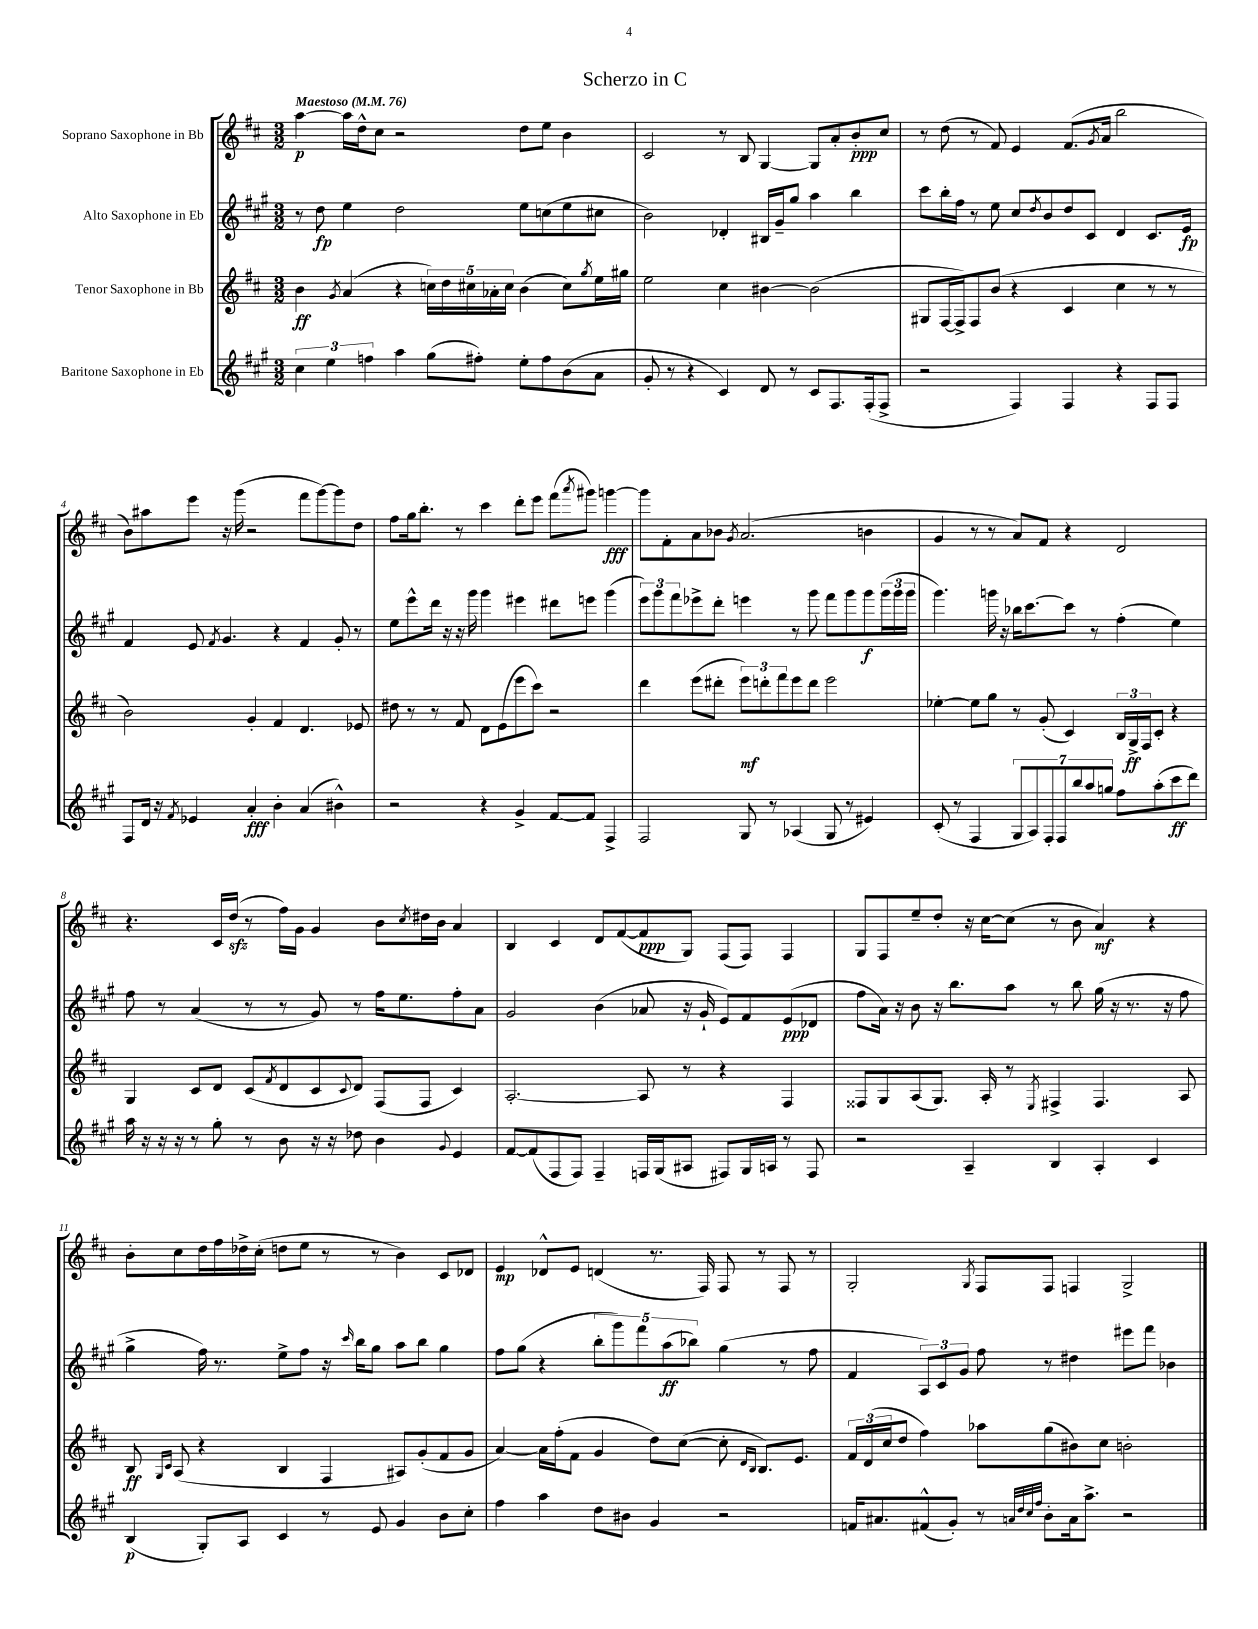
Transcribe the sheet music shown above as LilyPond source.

\header { title = "Scherzo in C" }
<<
\new StaffGroup <<
\new Staff = "s0" \with { instrumentName = "Soprano Saxophone in Bb" } {
    \clef treble \key d \major \numericTimeSignature \time 3/2 \tempo "Maestoso" 4 = 76
    a''4~\p a''16 d''16-^ cis''8 r2 d''8 e''8 b'4 |
    cis'2 r8 b8 g4~ g8 a'8-. b'8-.\ppp cis''8 |
    r8 d''8( r8 fis'8) e'4 fis'8.( \acciaccatura { g'8 } a'16 b''2 |
    b'8) ais''8 e'''8 r16 g'''16( r2 fis'''8 g'''8~) g'''8 d''8 |
    fis''8 g''16 b''8.-. r8 cis'''4 d'''8-. e'''8 fis'''8( \acciaccatura { a'''8 } gis'''8) g'''4~\fff |
    g'''8 fis'8-. a'8 bes'8 \acciaccatura { g'8 } a'2.( b'4 |
    g'4 r8 r8 a'8) fis'8 r4 d'2 |
    r4. cis'16 d''16\sfz( r8 fis''16) g'16 g'4 b'8 \acciaccatura { cis''8 } dis''16 b'16 a'4 |
    b4 cis'4 d'8 fis'8~( fis'8\ppp g8) fis8( fis8) fis4 |
    g8 fis8 e''8-- d''8-. r16 cis''16~ cis''8( r8 b'8 a'4\mf) r4 |
    b'8-. cis''8 d''16 fis''16 des''16-> cis''16-.( d''8 e''8 r8 r8 b'4) cis'8 des'8 |
    e'4\mp des'8-^ e'8 d'4( r8. fis16) fis8 r8 fis8 r8 |
    g2-. \acciaccatura { g8 } fis8 fis8 f4 g2-> \bar "|." |
}
\new Staff = "s1" \with { instrumentName = "Alto Saxophone in Eb" } {
    \clef treble \key a \major \numericTimeSignature \time 3/2
    r8 d''8\fp e''4 d''2 e''8 c''8( e''8 cis''8 |
    b'2) des'4-. bis16 gis'16-- gis''8 a''4 b''4 |
    cis'''8 b''16-. fis''16 r8 e''8 cis''8 \acciaccatura { d''8 } b'8 d''8 cis'8 d'4 cis'8. e'16\fp |
    fis'4 e'8 \acciaccatura { fis'8 } gis'4. r4 fis'4 gis'8-. r8 |
    e''8 e'''8-^ d'''16 r16 r16 gis'''16 gis'''4 eis'''4 dis'''8 e'''8 gis'''4( |
    \tuplet 3/2 { e'''8) gis'''8 fis'''8 } ees'''8-> d'''8-. e'''4 r8 gis'''8 fis'''8 gis'''8 gis'''8\f \tuplet 3/2 { gis'''16( gis'''16 gis'''16 } |
    gis'''4.) g'''16 r16 bes''16 cis'''8.~ cis'''8 r8 fis''4-.( e''4) |
    fis''8 r8 a'4( r8 r8 gis'8) r8 fis''16 e''8. fis''8-. a'8 |
    gis'2 b'4( aes'8 r16 gis'16-! e'8) fis'8 e'8\ppp( des'8 |
    fis''8 a'16) r16 b'8 r16 b''8. a''8 r8 b''8 gis''16( r16 r8. r16 fis''8 |
    gis''4-> fis''16) r8. e''8-> fis''8 r16 \grace { cis'''16 } b''16 gis''8 a''8 b''8 gis''4 |
    fis''8 gis''8( r4 \tuplet 5/4 { b''8-. gis'''8) fis'''8 a''8\ff( bes''8) } gis''4( r8 fis''8 |
    fis'4 \tuplet 3/2 { a8) cis'8 gis'8 } fis''8 r8 dis''4 eis'''8 fis'''8 bes'4 \bar "|." |
}
\new Staff = "s2" \with { instrumentName = "Tenor Saxophone in Bb" } {
    \clef treble \key d \major \numericTimeSignature \time 3/2
    b'4\ff \acciaccatura { g'8 } a'4( r4 \tuplet 5/4 { c''16) d''16 cis''16 aes'16-. cis''16 } b'4( cis''8) \acciaccatura { g''8 } e''16 gis''16 |
    e''2 cis''4 bis'4~ bis'2( |
    gis8 fis16~ fis16->) fis8 b'8( r4 cis'4 cis''4 r8 r8 |
    b'2) g'4-. fis'4 d'4. ees'8 |
    dis''8 r8 r8 fis'8 d'8 e'8( e'''8 cis'''8) r2 |
    d'''4 e'''8( dis'''8-. \tuplet 3/2 { e'''8\mf) d'''8-. fis'''8 } e'''8 d'''8 e'''2 |
    ees''4~-. ees''8 g''8 r8 g'8-.( cis'4) \tuplet 3/2 { b16 g16->\ff fis16 } cis'8-. r4 |
    g4 cis'8 d'8 cis'8( \acciaccatura { fis'8 } d'8 cis'8 \appoggiatura { cis'8 } d'8) fis8( fis8 cis'4) |
    a2.~-. a8 r8 r4 fis4 |
    fisis8 g8 a8( g8.) a16-. r8 \acciaccatura { e8 } fis4-> fis4. a8 |
    b8\ff \grace { g16 cis'16 } a8( r4 b4 fis4 ais8) g'8-.( fis'8 g'8 |
    a'4~) a'16 fis''16-.( fis'8 g'4 d''8) cis''8~( cis''8-. \grace { d'16 b16 } b8.) e'8. |
    \tuplet 3/2 { fis'16 d'16( cis''16 } d''8 fis''4) aes''8 g''8( bis'8) cis''8 b'2-. \bar "|." |
}
\new Staff = "s3" \with { instrumentName = "Baritone Saxophone in Eb" } {
    \clef treble \key a \major \numericTimeSignature \time 3/2
    \tuplet 3/2 { cis''4 e''4 f''4 } a''4 gis''8( fis''8-.) e''8-. fis''8 b'8( a'8 |
    gis'8-. r8 r4 cis'4) d'8 r8 cis'8 fis8. fis16-.( fis8-> |
    r2 fis4) fis4 r4 fis8 fis8 |
    fis8 d'16 r16 \acciaccatura { fis'8 } ees'4 a'4-.\fff b'4-. a'4( bis'4-^) |
    r2 r4 gis'4-> fis'8~ fis'8 fis4-> |
    fis2 gis8 r8 aes4( gis8 r8 eis'4) |
    cis'8-.( r8 fis4 \tuplet 7/4 { gis8 a8) fis8-. fis8 b''8 a''8 g''8 } fis''8 a''8-.( cis'''8\ff d'''8) |
    a''16 r16 r16 r16 r8 gis''8-. r8 b'8 r16 r16 des''8 b'4 \appoggiatura { gis'8 } e'4 |
    fis'8~ fis'8( fis8 fis8) fis4-- f16 gis16( ais8 fis8) gis16 a16 r8 fis8 |
    r2 a4-- b4 a4-. cis'4 |
    b4\p( gis8-.) a8 cis'4 r8 e'8 gis'4 b'8 cis''8-. |
    fis''4 a''4 d''8 bis'8 gis'4 r2 |
    f'16 ais'8. fis'8-^( gis'8-.) r8 \grace { a'32 d''32 cis''32 fis''32 } b'8-. a'16 a''8.-> r2 \bar "|." |
}
>>
>>
